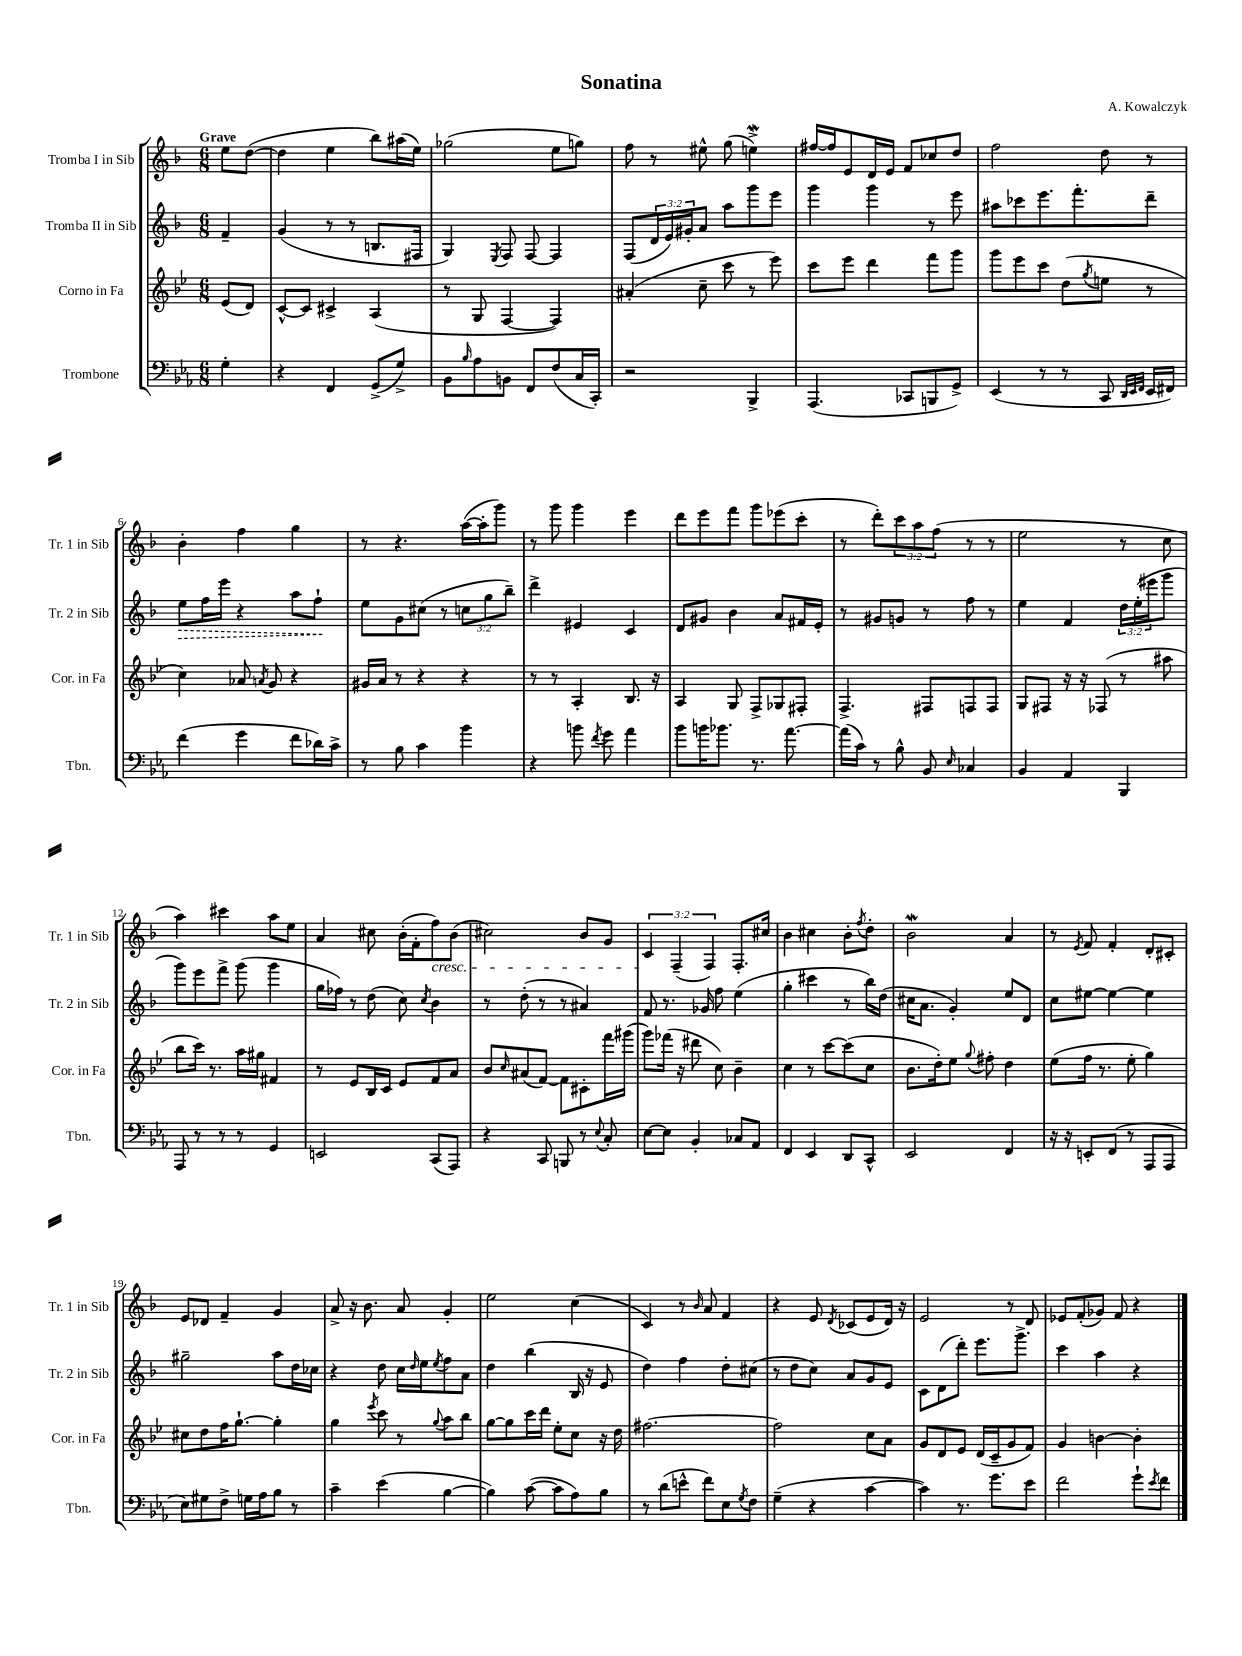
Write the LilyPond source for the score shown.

\header { title = "Sonatina" composer = "A. Kowalczyk" }
<<
\new StaffGroup <<
\new Staff = "s0" \with { instrumentName = "Tromba I in Sib" shortInstrumentName = "Tr. 1 in Sib" } {
    \clef treble \key f \major \numericTimeSignature \time 6/8 \override Staff.TupletNumber.text = #tuplet-number::calc-fraction-text \partial 4 \tempo "Grave"
    e''8 d''8~( |
    d''4 e''4 bes''8) ais''16( e''16) |
    ges''2( e''8 g''8) |
    f''8 r8 eis''8-^ g''8( e''4->\mordent) |
    fis''16~ fis''16 e'8 d'16 e'16 f'8 ces''8 d''8 |
    f''2 d''8 r8 |
    bes'4-. f''4 g''4 |
    r8 r4. a''16~( a''16-. g'''8) |
    r8 g'''8 g'''4 e'''4 |
    d'''8 e'''8 f'''8 g'''8 ees'''8( c'''8-. |
    r8 d'''8-.) \tuplet 3/2 { c'''8 a''8 f''8( } r8 r8 |
    e''2 r8 c''8 |
    a''4) cis'''4 a''8 e''8 |
    a'4 cis''8 bes'16-.( f'16-. f''8\cresc) bes'8( |
    cis''2) bes'8 g'8 |
    \tuplet 3/2 { c'4\! f4--( f4) } f8.-. cis''16 |
    bes'4 cis''4 bes'8-. \acciaccatura { f''8 } d''8-. |
    bes'2\mordent a'4 |
    r8 \acciaccatura { e'8 } f'8 f'4-. d'8-. cis'8-. |
    e'8 des'8 f'4-- g'4 |
    a'8-> r16 bes'8. a'8 g'4-. |
    e''2 c''4( |
    c'4) r8 \grace { bes'16 } a'8 f'4 |
    r4 e'8 \acciaccatura { d'8 } ces'8( e'8 d'16) r16 |
    e'2 r8 d'8 |
    ees'8 f'8-.( ges'8) f'8 r4 \bar "|." |
}
\new Staff = "s1" \with { instrumentName = "Tromba II in Sib" shortInstrumentName = "Tr. 2 in Sib" } {
    \clef treble \key f \major \numericTimeSignature \time 6/8 \override Staff.TupletNumber.text = #tuplet-number::calc-fraction-text \partial 4
    f'4-- |
    g'4( r8 r8 b8. fis16 |
    g4) \acciaccatura { e8 } f8 f8~ f4 |
    f8( \tuplet 3/2 { d'16 e'16) gis'16-. } a'8 a''8 g'''8 e'''8 |
    g'''4 g'''4 r8 e'''8 |
    ais''8 ces'''8 e'''8. f'''8.-. d'''8-- |
    \once \override Hairpin.style = #'dashed-line e''8\> f''16 e'''16 r4 a''8 f''8-!\! |
    e''8 g'8 cis''8( r8 \tuplet 3/2 { c''8 g''8 bes''8--) } |
    d'''4-> eis'4 c'4 |
    d'8 gis'8 bes'4 a'8 fis'16 e'16-. |
    r8 gis'8 g'8 r8 f''8 r8 |
    e''4 f'4 \tuplet 3/2 { d''16 e''16-.( eis'''16 } g'''8 |
    g'''8) e'''8 f'''8-> g'''8( g'''4 |
    g''16 fes''16) r8 d''8( c''8) \acciaccatura { c''8 } bes'4 |
    r8 d''8-.( r8 r8 ais'4) |
    f'8 r8. ges'16 f''8 e''4( |
    g''4-. cis'''4 r8 bes''16) d''16( |
    cis''16 a'8. g'4-.) e''8 d'8 |
    c''8 eis''8~ eis''4~ eis''4 |
    gis''2-- a''8 d''16 ces''16 |
    r4 d''8 c''16 \grace { d''16 } e''16 \acciaccatura { e''8 } f''8 a'8 |
    d''4 bes''4( bes16 r16 e'8 |
    d''4) f''4 d''8-. cis''8( |
    r8 d''8 c''8) a'8 g'8 e'8 |
    c'8 d'8( d'''8-.) e'''8. g'''8.-> |
    c'''4 a''4 r4 \bar "|." |
}
\new Staff = "s2" \with { instrumentName = "Corno in Fa" shortInstrumentName = "Cor. in Fa" } {
    \clef treble \key bes \major \numericTimeSignature \time 6/8 \partial 4
    ees'8( d'8) |
    c'8~-^ c'8 cis'4-> a4( |
    r8 g8 f4~ f4) |
    ais'4-.( c''8-- c'''8 r8 ees'''8) |
    c'''8 ees'''8 d'''4 f'''8 g'''8 |
    g'''8 ees'''8 c'''8 d''8( \acciaccatura { g''8 } e''8 r8 |
    c''4) aes'8 \acciaccatura { a'8 } g'8 r4 |
    gis'16 a'16 r8 r4 r4 |
    r8 r8 a4-. bes8. r16 |
    a4 g8 f8-> ges8 fis8-. |
    f4.-> fis8 f8 f8 |
    g8 fis8 r16 r16 fes8( r8 ais''8 |
    bes''8 c'''16) r8. a''16 gis''16 fis'4 |
    r8 ees'8 bes16 c'16 ees'8 f'8 a'8 |
    bes'8 \grace { c''16 } ais'8( f'8~) f'8 cis'8-. f'''16 gis'''16( |
    g'''8) fes'''16( r16 dis'''8 c''8) bes'4-- |
    c''4 r8 c'''8~ c'''8( c''8 |
    bes'8. d''16-.) ees''8 \appoggiatura { g''8 } fis''8-. d''4 |
    ees''8( f''16 r8. ees''8-. g''4) |
    cis''8 d''8 f''16 g''8.~-! g''4-. |
    g''4 \acciaccatura { ees'''8 } c'''8 r8 \appoggiatura { g''8 } a''8 bes''8 |
    g''8~ g''8 c'''16 d'''16 ees''8-. c''8 r16 d''16 |
    fis''2.~ |
    fis''2 c''8 a'8 |
    g'8 d'8 ees'8 d'16( c'16-- g'8 f'8) |
    g'4 b'4~ b'4-. \bar "|." |
}
\new Staff = "s3" \with { instrumentName = "Trombone" shortInstrumentName = "Tbn." } {
    \clef bass \key ees \major \numericTimeSignature \time 6/8 \partial 4
    g4-. |
    r4 f,4 g,8->( g8->) |
    bes,8 \grace { bes16 } aes8 b,8 f,8 f8( c16 c,16-.) |
    r2 bes,,4-> |
    aes,,4.( ces,8 b,,8 g,8->) |
    ees,4( r8 r8 c,8 \grace { d,32 ees,32 f,32 } ees,16 fis,16) |
    f'4( g'4 f'8 des'16) c'16-> |
    r8 bes8 c'4 bes'4 |
    r4 b'8 \acciaccatura { f'8 } g'8 aes'4 |
    bes'8 b'16 bes'8. r8. aes'8.~ |
    aes'16( c'16) r8 bes8-^ bes,8 \grace { ees16 } ces4 |
    bes,4 aes,4 bes,,4 |
    aes,,8 r8 r8 r8 g,4 |
    e,2 c,8( aes,,8) |
    r4 c,8 b,,8 r8 \appoggiatura { ees8 } c8-. |
    ees8~ ees8 bes,4-. ces8 aes,8 |
    f,4 ees,4 d,8 c,8-^ |
    ees,2 f,4 |
    r16 r16 e,8-. f,8( r8 aes,,8 aes,,8 |
    ees8) gis8 f8-> g16 aes16 bes8 r8 |
    c'4-- ees'4( bes4~ |
    bes4) c'8~( c'8 aes8) bes8 |
    r8 d'8( e'8-^ f'8) ees8 \acciaccatura { g8 } f8 |
    g4--( r4 c'4~ |
    c'4) r8. g'8. ees'8 |
    f'2 g'8-! \acciaccatura { ees'8 } f'8 \bar "|." |
}
>>
>>
